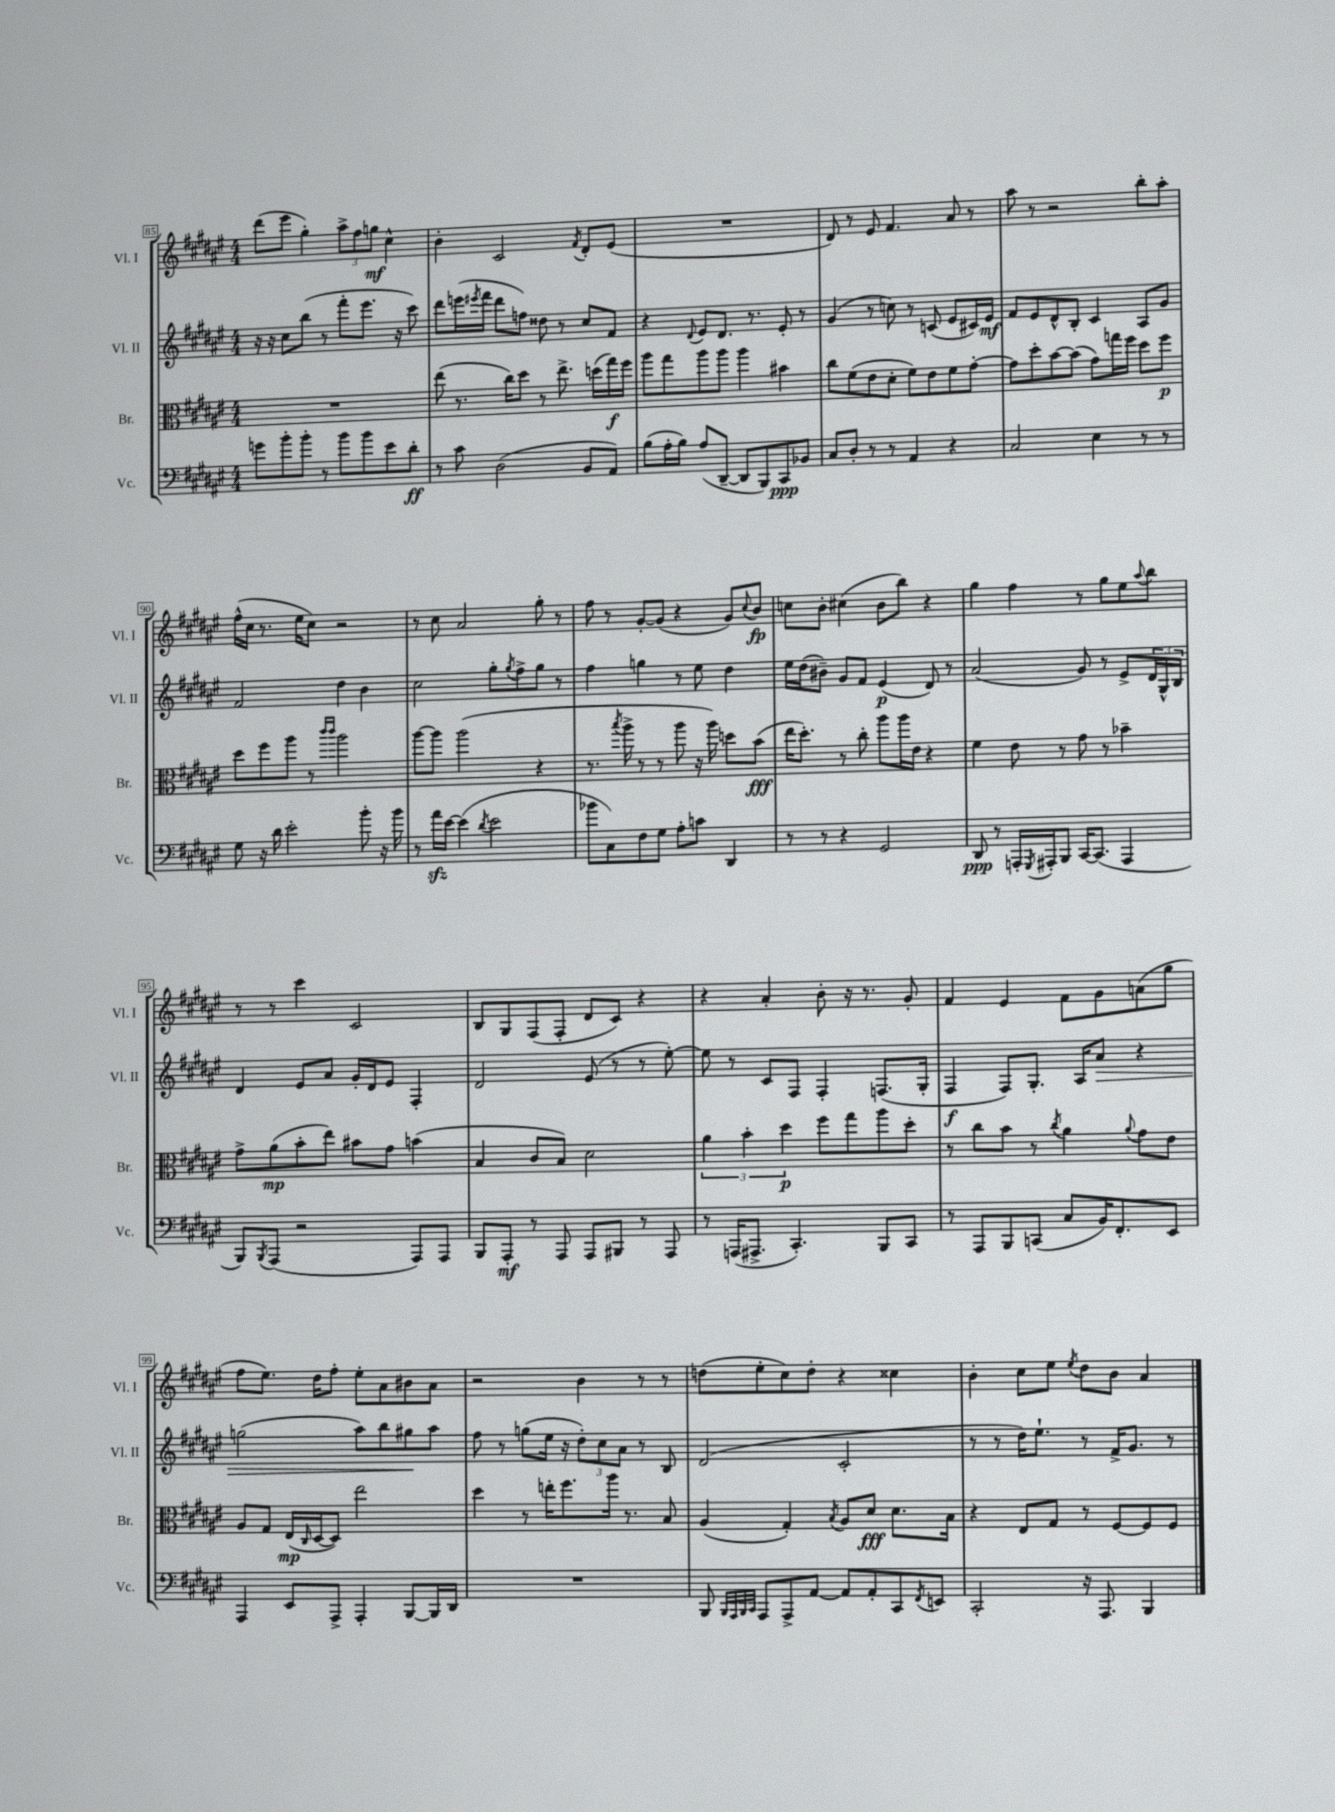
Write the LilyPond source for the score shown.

<<
\new StaffGroup <<
\new Staff = "s0" \with { instrumentName = "Vl. I" shortInstrumentName = "Vl. I" } {
    \clef treble \key fis \major \numericTimeSignature \time 4/4
    dis'''8( eis'''8 gis''4-.) \tuplet 3/2 { ais''8-> fis''8 g''8\mf } cis''4-^ |
    b'4-. cis'2 \acciaccatura { fis'8 } dis'8-. eis'8( |
    R1 |
    dis'8) r8 eis'8 fis'4. ais'8 r8 |
    ais''8 r8 r2 b''8-. ais''8-. |
    fis''16-^( cis''16 r8. eis''16 cis''8) r2 |
    r8 cis''8 ais'2 gis''8-. r8 |
    fis''8 r8 gis'8~-. gis'8( r4 gis'8) \appoggiatura { cis''8 } b'8\fp |
    c''8 b'8-. cis''4( b'8 b''8) r4 |
    gis''4 fis''4 r8 gis''8 eis''8 \appoggiatura { ais''8 } b''8 |
    r8 r8 cis'''4 cis'2 |
    b8 gis8 fis8( fis8-. dis'8 cis'8) r4 |
    r4 ais'4-. b'8-. r16 r8. gis'8-. |
    fis'4 eis'4 fis'8 gis'8 a'8( gis''8 |
    fis''8 eis''8.) dis''16 fis''8-. eis''8-. ais'8 bis'8 ais'8 |
    r2 b'4 r8 r8 |
    d''8( eis''8-. cis''8) d''8-. r4 cisis''4 |
    b'4-. cis''8 eis''8 \acciaccatura { eis''8 } dis''8 b'8 ais'4 \bar "|." |
}
\new Staff = "s1" \with { instrumentName = "Vl. II" shortInstrumentName = "Vl. II" } {
    \clef treble \key fis \major \numericTimeSignature \time 4/4
    r16 r16 cis''8 b''8( r8 fis'''8-. eis'''8. r16 cis'''8) |
    dis'''8 e'''16( \acciaccatura { eis'''8 } fis'''16 dis'''8 f''8) disis''8 r8 cis''8 fis'8 |
    r4 \appoggiatura { dis'8 } eis'8 dis'8. r8. eis'8-. r8 |
    gis'4( r8 c''8) r8 c'8( eis'8 cis'16) eis'16\mf |
    fis'8 eis'8 dis'8-^ b8-. cis'4 ais8 gis'8 |
    fis'2 dis''4 b'4 |
    cis''2 gis''8-. \acciaccatura { gis''8 } fis''8-> gis''8 r8 |
    fis''4 g''4 r8 eis''8 dis''4 |
    eis''16 dis''16( bis'8--) gis'8 fis'8 eis'4\p( dis'8) r8 |
    ais'2( gis'8) r8 eis'8-> \tuplet 3/2 { dis'16 gis16-^ b16 } |
    dis'4 eis'8 ais'8 gis'16-. dis'16 eis'8 fis4-. |
    dis'2 eis'8( r8 r8 eis''8~-.) |
    eis''8 r8 cis'8 fis8 fis4-. f8.( gis16-. |
    fis4\f fis8) gis8.-. ais16 ais'8\> r4 |
    g''2( ais''8) b''8 gis''8\! ais''8 |
    fis''8 r8 g''8( eis''16 r16 \tuplet 3/2 { dis''8-.) cis''8 ais'8 } r8 b8 |
    dis'2( cis'2-. |
    r8 r8 dis''16) eis''8.-! r8 fis'16-> gis'8. r8 \bar "|." |
}
\new Staff = "s2" \with { instrumentName = "Br." shortInstrumentName = "Br." } {
    \clef alto \key fis \major \numericTimeSignature \time 4/4
    R1 |
    eis''8( r8. cis''16) dis''8 r8 eis''8.-> d''16( gis''16\f) fis''16 |
    ais''8 gis''8 ais''8 ais''8 ais''4 bis'4 |
    cis''8 fis'8( eis'8 dis'8-. fis'8) eis'8 fis'8 gis'8~-. |
    gis'8 dis''8-. b'8~ b'8( gis'8) g''16 fis''16 dis''8 fis''8\p |
    dis''8 fis''8 ais''8 r8 \grace { cis'''16 cis'''16 } ais''2 |
    ais''8~ ais''8 ais''2( r4 |
    r8. \acciaccatura { b''8 } ais''16-> r8 r8 ais''8 r16 ais''16) d''8 b'8\fff( |
    eis''16 dis''8.-.) r8 cis''8-. ais''8 ais''16 eis'16 r4 |
    fis'4 eis'8 r8 gis'8 r8 bes'4-- |
    gis'8-> ais'8\mp( b'8-. eis''8) bis'8 gis'8 b'4( |
    b4 cis'8 b8) dis'2 |
    \tuplet 3/2 { ais'4 b'4-. dis''4\p } fis''8 gis''8 ais''8 dis''8-. |
    r8 cis''8 b'8 r8 \acciaccatura { cis''8 } ais'4 \appoggiatura { ais'8 } gis'8 eis'8 |
    ais8 gis8 eis16\mp( \grace { cis16 } dis16~ dis8) eis''2 |
    dis''4 r8 e''16-. fis''8. ais''16 r8. b8 |
    ais4( gis4-.) \acciaccatura { b8 } ais8 dis'8\fff dis'8. b16 |
    r4 eis8 gis8 r8 fis8~ fis8 fis8 \bar "|." |
}
\new Staff = "s3" \with { instrumentName = "Vc." shortInstrumentName = "Vc." } {
    \clef bass \key fis \major \numericTimeSignature \time 4/4
    g'8 b'8-. b'8-. r8 b'8 b'8 eis'8 dis'8-.\ff |
    r8 cis'8 dis2( b,8 ais,8) |
    b8( ais16-. b16) ais8( dis,8~-- dis,8 b,,8) cis,8\ppp bes,8 |
    cis8 dis8-. r8 r8 ais,4 r4 |
    cis2 eis4 r8 r8 |
    gis8 r16 dis'16 eis'2-. b'8-. r16 b'16 |
    r8 ais'16\sfz eis'16~ eis'4( \acciaccatura { dis'8 } eis'2 |
    bes'8 cis8) fis8 gis8 ais8-. c'8 dis,4 |
    r8 r8 r4 gis,2 |
    dis,8\ppp r8 a,,16-. \acciaccatura { gis,,8 } ais,,16-. b,,8 cis,16~ cis,8.( ais,,4 |
    b,,8) \acciaccatura { b,,8 } ais,,8( r2 ais,,8) ais,,8 |
    b,,8 ais,,8-.\mf r8 ais,,8 ais,,8 bis,,8 r8 ais,,8 |
    r8 a,,16( ais,,8.-> cis,4.-.) b,,8 cis,8 |
    r8 ais,,8 b,,8 c,8( cis8 b,16) fis,8.-. eis,8 |
    ais,,4 eis,8 ais,,8-> ais,,4-. b,,8~ b,,16 dis,16 |
    R1 |
    b,,8 \grace { b,,32 ais,,32 b,,32 cis,32 } ais,,8 ais,,8-> ais,8~ ais,8 ais,8-. cis,8 \acciaccatura { fis,8 } e,8 |
    cis,2-. r16 ais,,8. b,,4 \bar "|." |
}
>>
>>
\layout { \context { \Score currentBarNumber = #85 \override BarNumber.stencil = #(make-stencil-boxer 0.1 0.3 ly:text-interface::print) } }
